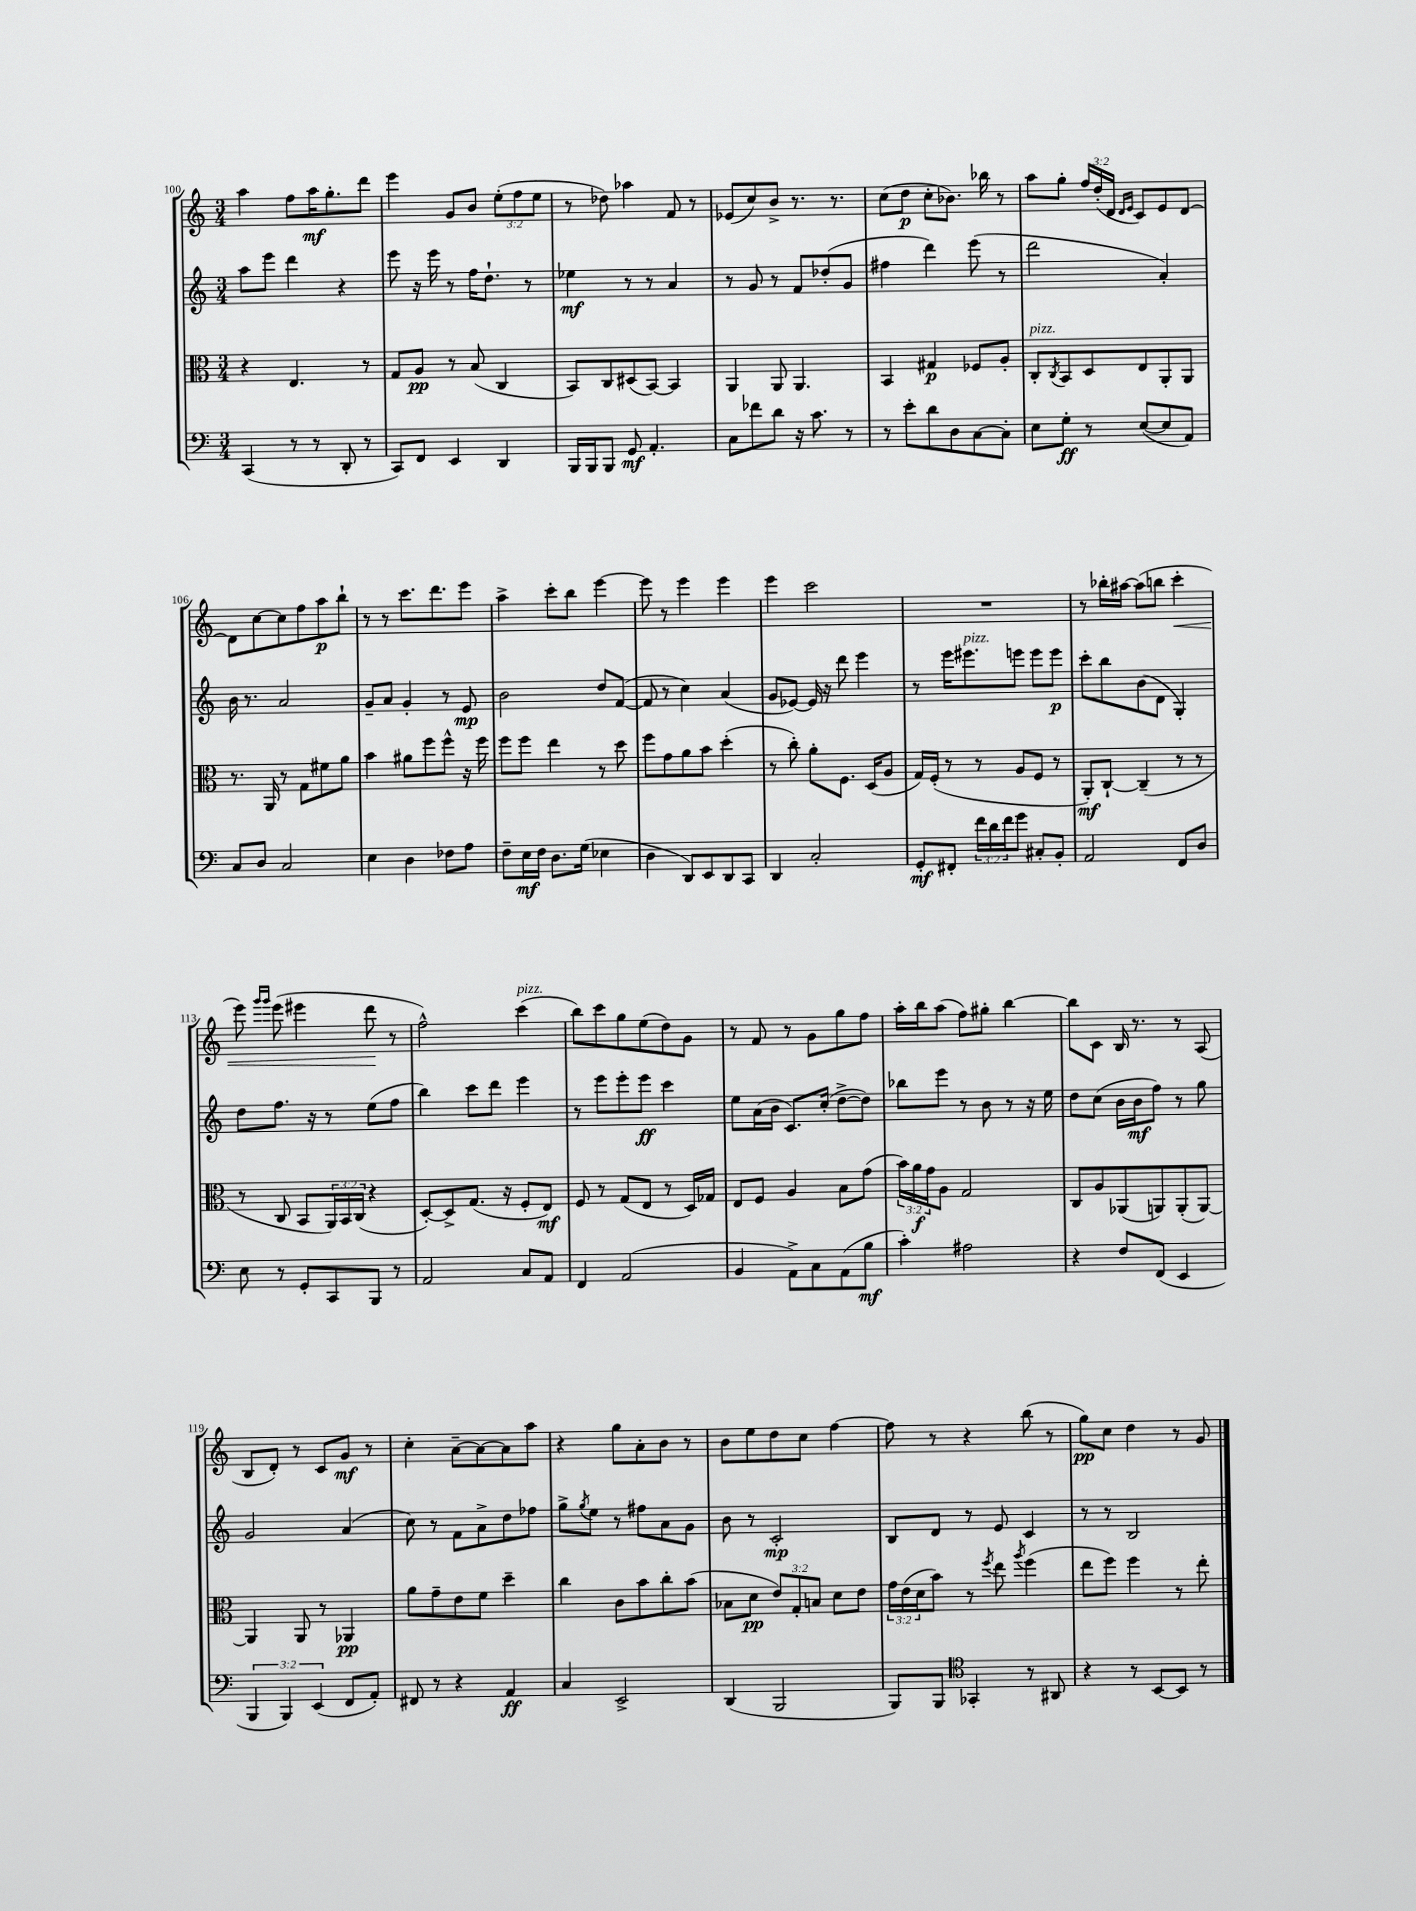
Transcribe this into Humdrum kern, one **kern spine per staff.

**kern	**dynam	**kern	**dynam	**kern	**dynam	**kern	**dynam
*part4	*part4	*part3	*part3	*part2	*part2	*part1	*part1
*staff4	*staff4	*staff3	*staff3	*staff2	*staff2	*staff1	*staff1
*clefF4	*	*clefC3	*	*clefG2	*	*clefG2	*
*k[]	*	*k[]	*	*k[]	*	*k[]	*
*M3/4	*	*M3/4	*	*M3/4	*	*M3/4	*
=100	=100	=100	=100	=100	=100	=100	=100
(4CC/	.	4r	.	8aa\L	.	4aa\	.
.	.	.	.	8eee\J	.	.	.
8r	.	4.E/	.	4ddd\	.	8ff\L	.
8r	.	.	.	.	.	16aa\K	mf
.	.	.	.	.	.	8.gg'\	.
8DD'/	.	.	.	4r	.	.	.
8r	.	8r	.	.	.	8ddd\J	.
=101	=101	=101	=101	=101	=101	=101	=101
8CC/L)	.	8G/L	.	8eee\	.	4eee\	.
8FF/J	.	8A/J	pp	16r	.	.	.
.	.	.	.	16eee\	.	.	.
4EE/	.	8r	.	8r	.	8g/L	.
.	.	(8B/	.	16ff\KL	.	8b/J	.
.	.	.	.	8.dd`\J	.	.	.
4DD/	.	4C/	.	.	.	(12ee'\L	.
.	.	.	.	.	.	12ff\	.
.	.	.	.	8r	.	.	.
.	.	.	.	.	.	12ee\J	.
=102	=102	=102	=102	=102	=102	=102	=102
16BBB/LL	.	8BB/L)	.	4ee-X\	mf	8r	.
16BBB/J	.	.	.	.	.	.	.
8BBB/J	.	8C/	.	.	.	8dd-X\)	.
8GG/	mf	(8D#X/	.	8r	.	4aa-X\	.
4.AA'/	.	[8BB/J)	.	8r	.	.	.
.	.	4BB/]	.	4a/	.	8f/	.
.	.	.	.	.	.	8r	.
=103	=103	=103	=103	=103	=103	=103	=103
8C\L	.	4AA/	.	8r	.	(8e-X/L	.
8f-X\	.	.	.	8g/	.	8cc/)	.
8d\J	.	8AA/	.	8r	.	8b^/J	.
16r	.	4.AA/	.	8f/L	.	8.r	.
8.c\	.	.	.	.	.	.	.
.	.	.	.	(8dd-X'/	.	.	.
.	.	.	.	.	.	8.r	.
8r	.	.	.	8g/J	.	.	.
=104	=104	=104	=104	=104	=104	=104	=104
8r	.	4BB/	.	4ff#X\	.	(8cc\L	.
8e'\L	.	.	.	.	.	8dd\J	p
8d\	.	4G#X/	p	4ddd\)	.	8cc'\L	.
8D\	.	.	.	.	.	8.b-X\J)	.
[8C\	.	8F-X/L	.	(8eee\	.	.	.
.	.	.	.	.	.	16bb-X\	.
8C'\J]	.	8A'/J	.	8r	.	8r	.
=105	=105	=105	=105	=105	=105	=105	=105
!	!	!LO:TX:a:i:t=pizz.	!	!	!	!	!
8E\L	.	8C'/L	.	2ddd\	.	8aa\L	.
.	.	8qC/	.	.	.	.	.
8G'\J	ff	8BB/	.	.	.	8gg'\J	.
8r	.	8D/	.	.	.	24ff/LL	.
.	.	.	.	.	.	(24dd'/	.
.	.	.	.	.	.	24d/JJ	.
.	.	.	.	.	.	16qqd/LL	.
.	.	.	.	.	.	16qqe/JJ	.
([8E/L	.	8E/	.	.	.	8c/L)	.
8E/]	.	8AA'/	.	4a'/)	.	8e/	.
8AA/J)	.	8AA/J	.	.	.	[8d/J	.
!!LO:LB:g=z
=106	=106	=106	=106	=106	=106	=106	=106
8C/L	.	8.r	.	16b\	.	8d\L]	.
.	.	.	.	8.r	.	.	.
8D/J	.	.	.	.	.	[8cc\	.
.	.	16AA/	.	.	.	.	.
2C/	.	8r	.	2a/	.	8cc\]	.
.	.	8G\L	.	.	.	8ff\	.
.	.	8f#X\	.	.	.	8aa\	p
.	.	8a\J	.	.	.	8bb`\J	.
=107	=107	=107	=107	=107	=107	=107	=107
4E\	.	4b\	.	8g~/L	.	8r	.
.	.	.	.	8a/J	.	8r	.
4D\	.	8a#X\L	.	4g'/	.	8.ccc\L	.
.	.	8ff\	.	.	.	.	.
.	.	.	.	.	.	8.ddd\	.
8F-X\L	.	8ff^^\J	.	8r	.	.	.
8A\J	.	16r	.	8e/	mp	8eee\J	.
.	.	16ff\	.	.	.	.	.
=108	=108	=108	=108	=108	=108	=108	=108
8F~\L	.	8ff\L	.	2b\	.	4aa^\	.
16E\L	mf	8ff\J	.	.	.	.	.
16F\JJ	.	.	.	.	.	.	.
8.D\L	.	4ee\	.	.	.	8ccc'\L	.
.	.	.	.	.	.	8bb\J	.
(16G\Jk	.	.	.	.	.	.	.
4E-X\	.	8r	.	8dd/L	.	[4eee\	.
.	.	8dd\	.	([8f/J	.	.	.
=109	=109	=109	=109	=109	=109	=109	=109
4D\	.	8ff\L	.	8f/]	.	8eee\]	.
.	.	8g\	.	8r	.	8r	.
8DD/L)	.	8a\	.	4cc\)	.	4eee\	.
8EE/	.	8b\J	.	.	.	.	.
8DD/	.	(4dd'\	.	(4a/	.	4eee\	.
8CC/J	.	.	.	.	.	.	.
=110	=110	=110	=110	=110	=110	=110	=110
4DD/	.	8r	.	8g/L	.	4eee\	.
.	.	8cc'\)	.	[8e-X/J)	.	.	.
2C'/	.	8a'\L	.	16e-/]	.	2ccc\	.
.	.	.	.	16r	.	.	.
.	.	8.F\J	.	8ddd\	.	.	.
.	.	.	.	4eee\	.	.	.
.	.	(16D/KL	.	.	.	.	.
.	.	8A/J	.	.	.	.	.
=111	=111	=111	=111	=111	=111	=111	=111
8GG'/L	mf	16G/LL)	.	8r	.	2.r	.
.	.	(16F'/JJ	.	.	.	.	.
8FF#X'/J	.	8r	.	16eee\KL	.	.	.
!	!	!	!	!LO:TX:a:i:t=pizz.	!	!	!
.	.	.	.	8.eee#X\	.	.	.
24f\LL	.	8r	.	.	.	.	.
24d\	.	.	.	.	.	.	.
24f\J	.	.	.	.	.	.	.
8g\J	.	8A/L	.	8eeen\J	.	.	.
8C#X'/L	.	8F/J	.	8eee\L	.	.	.
8BB'/J	.	8r	.	8eee\J	p	.	.
=112	=112	=112	=112	=112	=112	=112	=112
2AA/	.	8AA'/L)	mf	8ccc'\L	.	8r	.
.	.	[8C`/J	.	8bb\	.	16bb-X'\LL	.
.	.	.	.	.	.	[16aa#X\JJ	.
.	.	(4C~/]	.	(8b\	.	(8aa#\L]	.
.	.	.	.	8d\J	.	8bbn\J	.
!	!	!	!	!	!	!	!LO:HP:b
8FF/L	.	8r	.	4G'/)	.	4ccc'\	<
8D/J	.	8r	.	.	.	.	.
!!LO:LB:g=z
=113	=113	=113	=113	=113	=113	=113	=113
8E\	.	8r	.	8dd\L	.	8eee\)	.
.	.	.	.	.	.	16qqggg/LL	.
.	.	.	.	.	.	16qqggg/JJ	.
8r	.	8C/	.	8.ff\J	.	(8eee\	.
8GG'/L	.	8BB/L	.	.	.	4eee#X\	.
.	.	.	.	16r	.	.	.
8CC/	.	24AA/L)	.	8r	.	.	.
.	.	24BB/	.	.	.	.	.
.	.	(24C/JJ	.	.	.	.	.
8BBB/J	.	4r	.	(8ee\L	.	8ddd\	.
8r	.	.	.	8ff\J	.	8r	[
=114	=114	=114	=114	=114	=114	=114	=114
2AA/	.	[8D'/L)	.	4bb\)	.	2ff^^\)	.
.	.	8D^/]	.	.	.	.	.
.	.	(8.G/J	.	8ccc\L	.	.	.
.	.	.	.	8ddd\J	.	.	.
.	.	16r	.	.	.	.	.
!	!	!	!	!	!	!LO:TX:a:i:t=pizz.	!
8C/L	.	8F'/L	.	4eee\	.	(4ccc\	.
8AA/J	.	8E/J)	mf	.	.	.	.
=115	=115	=115	=115	=115	=115	=115	=115
4FF/	.	8F/	.	8r	.	8bb\L)	.
.	.	8r	.	8eee\L	.	8ccc\	.
(2AA/	.	(8G/L	.	8eee'\	.	8gg\	.
.	.	8E/J	.	8eee\J	ff	(8ee\	.
.	.	8r	.	4ccc\	.	8dd\)	.
.	.	16D/LL)	.	.	.	8g\J	.
.	.	16G-X/JJ	.	.	.	.	.
=116	=116	=116	=116	=116	=116	=116	=116
4BB/	.	8E/L	.	8ee\L	.	8r	.
.	.	8F/J	.	(16a\L	.	8f/	.
.	.	.	.	16b\JJ	.	.	.
8AA^\L)	.	4A/	.	8.c/L)	.	8r	.
8C\	.	.	.	.	.	8g\L	.
.	.	.	.	(16cc'/Jk	.	.	.
(8AA\	.	8B\L	.	[8dd^\L	.	8gg\	.
8B\J	mf	(8g\J	.	8dd\J])	.	8ff\J	.
=117	=117	=117	=117	=117	=117	=117	=117
4c'\)	.	24b\LL)	.	8bb-X\L	.	16aa'\LL	.
.	.	24a\	f	.	.	.	.
.	.	.	.	.	.	16bb\J	.
.	.	24g\J	.	.	.	.	.
.	.	8A\J	.	8eee\J	.	(8aa\J	.
2A#X\	.	2G/	.	8r	.	8ff\L)	.
.	.	.	.	8b\	.	8gg#X'\J	.
.	.	.	.	8r	.	[4bb\	.
.	.	.	.	16r	.	.	.
.	.	.	.	16ee\	.	.	.
=118	=118	=118	=118	=118	=118	=118	=118
4r	.	8C/L	.	8dd\L	.	8bb\L]	.
.	.	8A/	.	(8cc\J	.	8c\J	.
8F/L	.	(8AA-X/	.	16b\LL	.	16B/	.
.	.	.	.	16b\J	mf	8.r	.
(8FF/J	.	8AAn/)	.	8ff\J)	.	.	.
4EE/	.	(8AA'/	.	8r	.	8r	.
.	.	[8AA/J)	.	8gg\	.	(8A/	.
!!LO:LB:g=z
=119	=119	=119	=119	=119	=119	=119	=119
6BBB/	.	4AA/]	.	2g/	.	8B/L	.
.	.	.	.	.	.	8d'/J)	.
6BBB/)	.	.	.	.	.	.	.
.	.	8AA/	.	.	.	8r	.
(6EE/	.	.	.	.	.	.	.
.	.	8r	.	.	.	8c/L	.
8FF/L	.	4AA-X/	pp	(4a/	.	8g/J	mf
8AA'/J)	.	.	.	.	.	8r	.
=120	=120	=120	=120	=120	=120	=120	=120
8FF#X/	.	8a\L	.	8cc\)	.	4cc'\	.
8r	.	8g~\	.	8r	.	.	.
4r	.	8e\	.	8f\L	.	[8a~\L	.
.	.	8f\J	.	8a^\	.	8a\_	.
4AA/	ff	4dd~\	.	8dd\	.	8a\]	.
.	.	.	.	8ff-X\J	.	8aa\J	.
=121	=121	=121	=121	=121	=121	=121	=121
4C/	.	4cc\	.	8gg^\L	.	4r	.
.	.	.	.	8qgg/	.	.	.
.	.	.	.	8ee\J	.	.	.
2EE^/	.	8c\L	.	8r	.	8gg\L	.
.	.	8b\	.	8ff#X\L	.	8a'\	.
.	.	8cc'\	.	8a\	.	8b\J	.
.	.	(8b\J	.	8g\J	.	8r	.
=122	=122	=122	=122	=122	=122	=122	=122
(4DD/	.	8B-X\L	.	8b\	.	8b\L	.
.	.	8d\J	pp	8r	.	8ee\	.
2BBB/	.	12e/L)	.	2c'/	mp	8dd\	.
.	.	12G'/	.	.	.	.	.
.	.	.	.	.	.	8cc\J	.
.	.	12Bn/J	.	.	.	.	.
.	.	8d\L	.	.	.	[4ff\	.
.	.	8e\J	.	.	.	.	.
=123	=123	=123	=123	=123	=123	=123	=123
8BBB/L)	.	24g\LL	.	8B/L	.	8ff\]	.
.	.	(24e\	.	.	.	.	.
.	.	24d\J	.	.	.	.	.
8BBB/J	.	8b\J)	.	8d/J	.	8r	.
*clefC4	*	*	*	*	*	*	*
4GG-X'/	.	8r	.	8r	.	4r	.
.	.	8qff/	.	.	.	.	.
.	.	8ee\	.	8e/	.	.	.
.	.	8qaa/	.	.	.	.	.
8r	.	(4ff\	.	4c/	.	(8bb\	.
8AA#X/	.	.	.	.	.	8r	.
=124	=124	=124	=124	=124	=124	=124	=124
4r	.	8ee\L	.	8r	.	8gg\L)	pp
.	.	8ff\J)	.	8r	.	8cc\J	.
8r	.	4ff\	.	2B/	.	4dd\	.
[8BB/L	.	.	.	.	.	.	.
8BB/J]	.	8r	.	.	.	8r	.
8r	.	8ee'\	.	.	.	8g/	.
==	==	==	==	==	==	==	==
*-	*-	*-	*-	*-	*-	*-	*-
